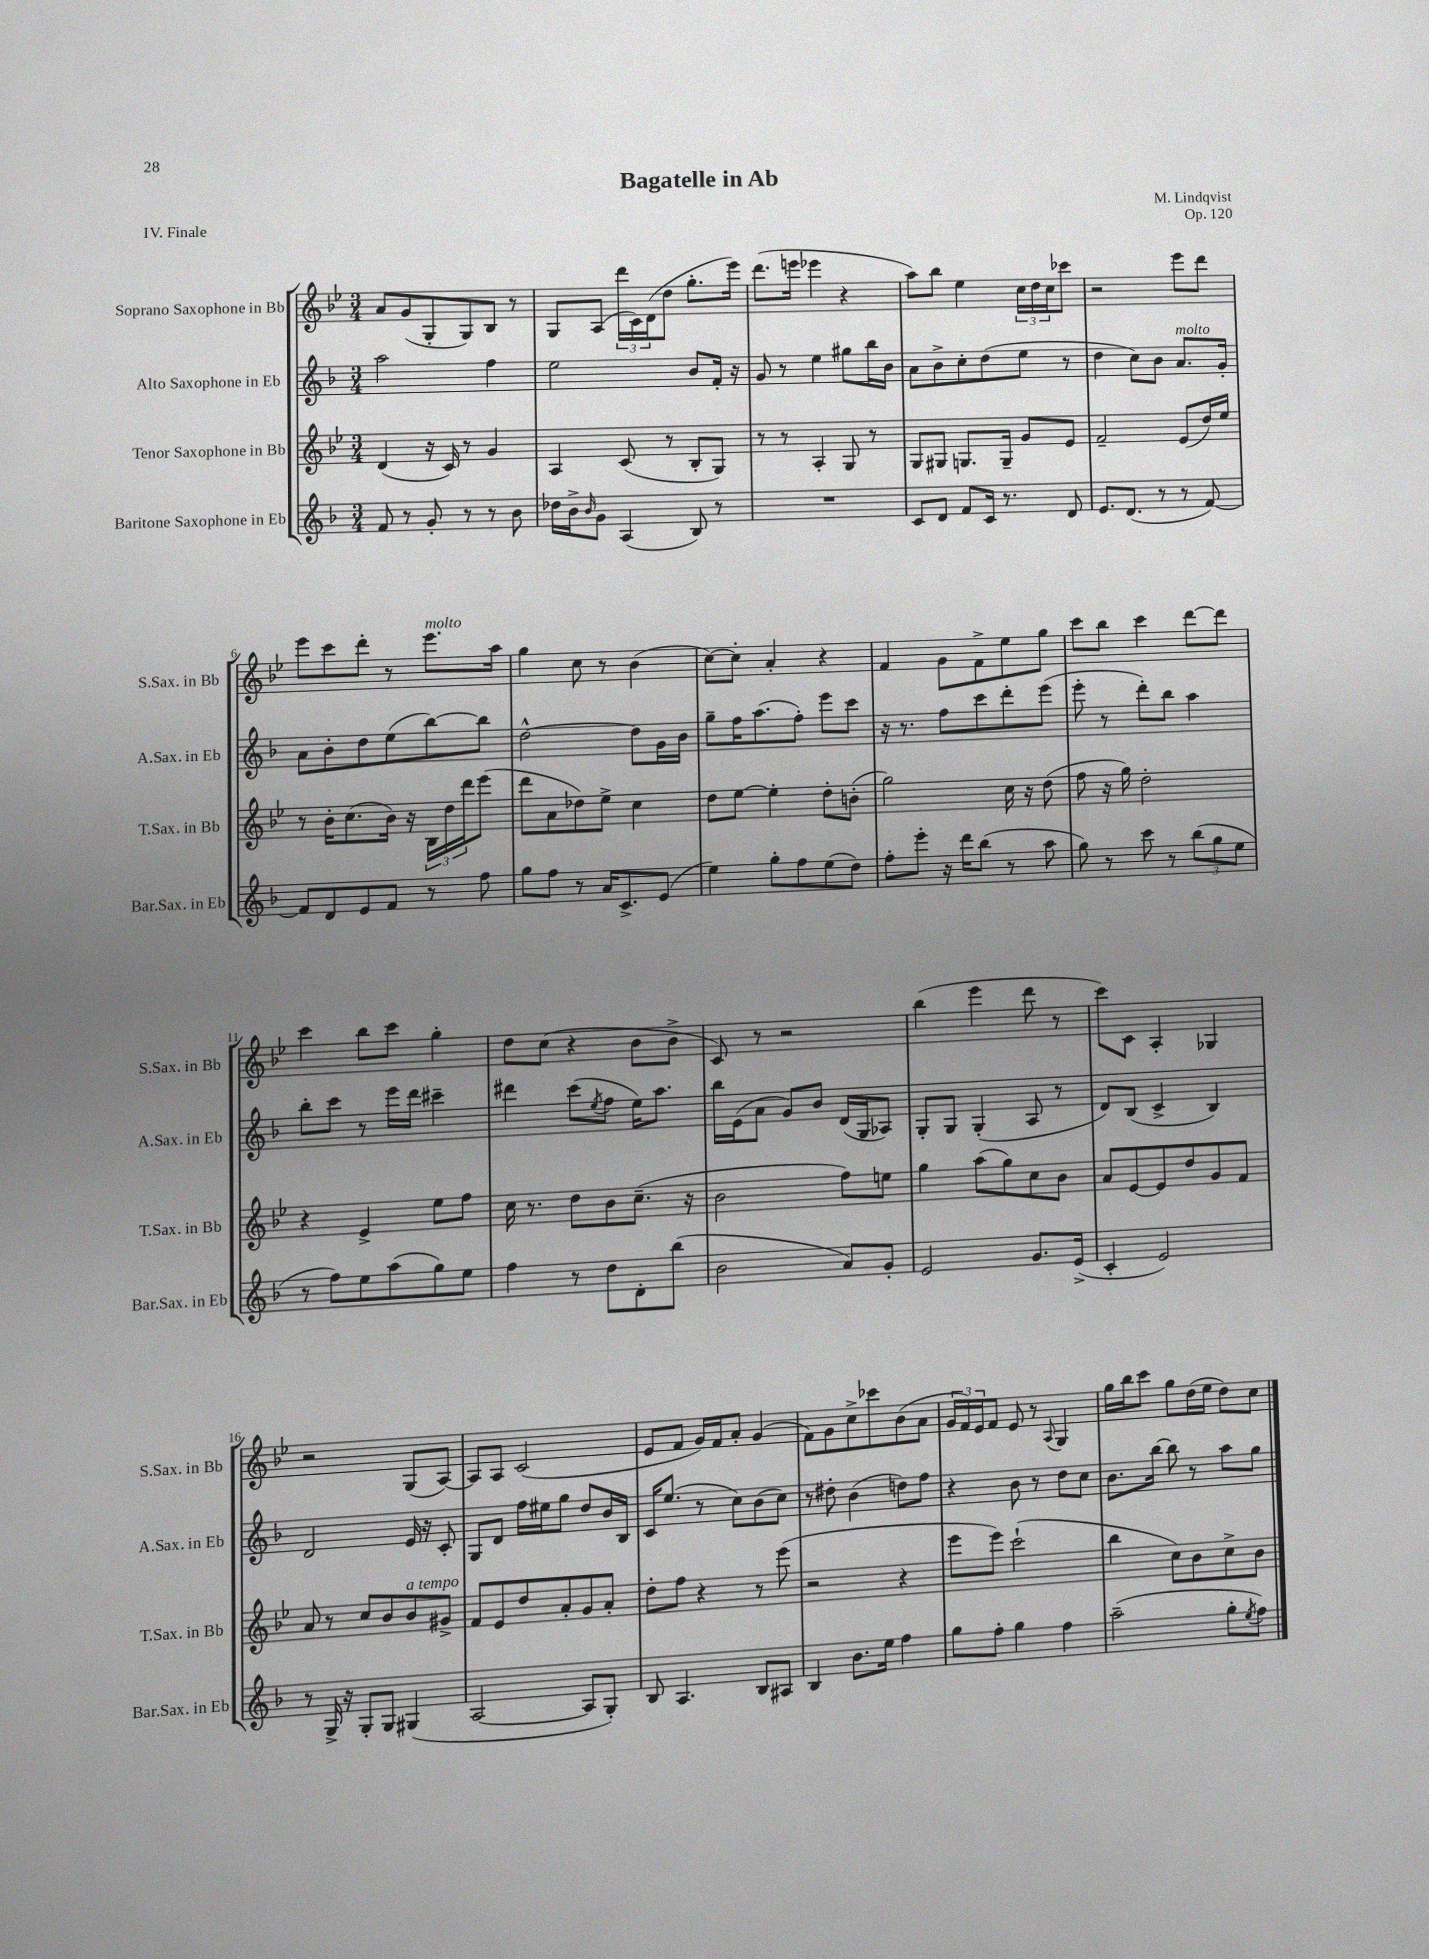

**kern	**kern	**kern	**kern
*staff4	*staff3	*staff2	*staff1
*clefG2	*clefG2	*clefG2	*clefG2
*k[b-]	*k[b-e-]	*k[b-]	*k[b-e-]
*M3/4	*M3/4	*M3/4	*M3/4
8f/	(4d/	2aa\	8a/L
8r	.	.	(8g/
8g'/	16r	.	8G'/
.	16c/)	.	.
8r	8r	.	8G/)
8r	4g/	4ff\	8B-/J
8b-\	.	.	8r
=	=	=	=
16dd-\LL	4A/	2ee\	8G/L
16b-^\J	.	.	.
16qqb-/	.	.	.
8g\J	.	.	(8A/J
(4A/	(8c/	.	24ddd\LL
.	.	.	24c\)
.	.	.	(24d\J
.	8r	.	8dd\J
8B-/)	8B-'/L	8b-/L	8.gg'\L
8r	8G/J)	16f'/Jk	.
.	.	16r	16eee-\Jk)
=	=	=	=
2.r	8r	8g/	(8.ddd\L
.	8r	8r	.
.	.	.	16eee\Jk
.	4A'/	4ee\	4eee-\
.	8G/	8gg#\L	4r
.	8r	16bb-\L	.
.	.	16b-\JJ	.
=	=	=	=
8c/L	8G/L	8a\L	8aa\L)
8d/J	8G#/J	8b-^\	8bb-\J
8f/L	8.G/L	8cc'\	4ee-\
16c/Jk	.	(8dd\	.
8.r	16G~/Jk	.	.
.	8g/L	8ee\J	24cc\LL
.	.	.	24dd\
.	.	.	24cc\J
8d/	8e-/J	8r	8ccc-\J
=	=	=	=
8.e/L	2f~/	4dd\	2r
(8.d/J	.	.	.
.	.	8cc\L)	.
8r	.	8b-\J	.
8r	(8e-/L	8.a/L	8eee-\L
[8f/)	16dd/L)	.	8ddd\J
.	16ee-/JJ	16g'/Jk	.
=	=	=	=
8f/]L	8r	8a\L	8eee-\L
8d/	16b-'\LK	8b-'\	8ccc\
.	(8.cc\	.	.
8e/	.	8dd\	8ddd'\J
8f/J	16b-\Jk)	(8ee\	8r
.	16r	.	.
8r	24B-\LL	[8bb-\)	8.eee-\L
.	24dd\	.	.
.	24ddd\J	.	.
8ff\	(8eee-\J	8bb-\]J	.
.	.	.	16aa\Jk
=	=	=	=
8gg\L	8ddd\L	[2dd^^\	4gg\
8ff\J	8a\	.	.
8r	8dd-\)	.	8cc\
16a/LK	8ee-^\J	.	8r
8.c^/	.	.	.
.	4cc\	8dd\]L	(4b-\
(8e/J	.	16g\L	.
.	.	16b-\JJ	.
=	=	=	=
4ee\)	8dd\L	8gg~\L	[8cc\L)
.	[8ee-\J	16ff\K	8cc'\]J
.	.	(8.aa\	.
8gg'\L	4ee-'\]	.	4a'/
8ff\	.	8ff'\J)	.
(8ee\	8dd'\L	8eee\L	4r
8dd\J)	(8b'\J	8ccc\J	.
=	=	=	=
8ff'\L	2gg\)	16r	4f/
.	.	8.r	.
8eee'\J	.	.	.
16r	.	8ff\L	8g\L
16ddd\LK	.	.	.
(8bb-\J	.	8ccc\	8f^\
8r	16cc\	8ddd'\	8ee-\
.	16r	.	.
8aa\	(8dd\	(8eee\J	8gg\J
=	=	=	=
8gg\)	8ff\	8eee'\	8ccc\L
8r	16r	8r	8bb-\J
.	16gg\)	.	.
8ccc\	2dd'\	8ddd'\L)	4ccc\
8r	.	8bb-\J	.
(12bb-\L	.	4aa\	[8ddd\L
12gg\	.	.	.
.	.	.	8ddd\]J
12ee\J	.	.	.
=	=	=	=
8r	4r	8bb-'\L	4ccc\
8ff\L)	.	8ccc\J	.
8ee\	4e-^/	8r	8bb-\L
(8aa\	.	16eee\LL	8ccc\J
.	.	16ddd\JJ	.
8gg\)	8ee-\L	4ccc#~\	4gg'\
8ee\J	8ff\J	.	.
=	=	=	=
4ff\	16cc\	4ddd#\	8dd\L
.	8.r	.	.
.	.	.	(8cc\J
8r	8dd\L	(8ccc\L	4r
.	.	8qee/	.
8dd\L	8b-\	8ff\J	.
8d'\	(8.cc~\J	16ee\LK)	8b-\L
.	.	8.aa\J	.
(8bb-\J	.	.	8b-^\J
.	16r	.	.
=	=	=	=
2b-\	2b-\	16bb-\LL	8c/)
.	.	(16e\J	.
.	.	8a\J	8r
.	.	8g/L)	2r
.	.	8b-/J	.
8a/L)	8ff\L)	(16d/LL	.
.	.	16G/J	.
8g'/J	8ee\J	8A-/J)	.
=	=	=	=
2e/	4gg\	8G'/L	(4bb-\
.	.	8G/J	.
.	(8aa\L	(4G'/	4eee-\
.	8gg\)	.	.
8.g/L	8cc\	8A/	8ddd\
.	8b-\J	8r	8r
(16e^/Jk	.	.	.
=	=	=	=
4c'/	8a/L	8d/L)	8ccc\L)
.	[8e-/	(8B-/J	8c\J
2e/)	8e-/]	4c^/	4A'/
.	8dd/	.	.
.	8g/	4B-/)	4G-/
.	8f/J	.	.
=	=	=	=
8r	8a/	2d/	2r
16G^/	8r	.	.
16r	.	.	.
8G'/L	8cc/L	.	.
8G/J	8b-/	.	.
(4G#/	8b-/	16e/	(8G/L
.	.	16r	.
.	8g#^/J	8c'/	[8A/J)
=	=	=	=
[2A/	8f/L	8G/L	8A/]L
.	8e-/	8d/J	8A/J
.	8dd/	16ff\LL	(2c/
.	.	16ee#\J	.
.	8a'/	8gg\J	.
8A/]L	8g/	8dd/L	.
8G'/J)	8a'/J	16b-/L	.
.	.	16B-/JJ	.
=	=	=	=
8B-/	8dd'\L	16c/LK	8e-/L
.	.	(8.ee/J	.
4.A/	8ff\J	.	8f/J
.	4r	8r	16g/LL)
.	.	.	16f/J
.	.	8cc\L)	8a'/J
8B-/L	8r	(8b-\	(4g/
8A#/J	(8eee-\	8cc\J)	.
=	=	=	=
4B-/	2r	8r	8f\L)
.	.	8dd#'\	8g\
8.b-\L	.	(4b-\	8cc^\
.	.	.	8ccc-\
16ee\Jk	.	.	.
4ff\	4r	8dd\L)	(8b-\
.	.	8ff\J	8a\J
=	=	=	=
8gg\L	8eee-\L	4r	24g/LL
.	.	.	24f/)
.	.	.	24e-/J
8ff'\J	8eee-\J)	.	8f/J
4gg\	(2ccc`\	8b-\	8e-/
.	.	8r	8r
.	.	.	8qqA/
4ff\	.	8dd\L	4G/
.	.	8cc\J	.
=	=	=	=
(2aa~\	4bb-\	8.b-\L	16gg\LL
.	.	.	16bb-\J
.	.	.	8ccc\J
.	.	[16bb-\Jk	.
.	8cc\L)	8bb-\]	8gg\L
.	8b-\	8r	(16dd\L
.	.	.	16ee-\JJ
8gg'\L	8cc^\	8aa\L	8dd\L)
8qee/	.	.	.
8ff\J)	8b-\J	8gg\J	8cc\J
==	==	==	==
*-	*-	*-	*-
